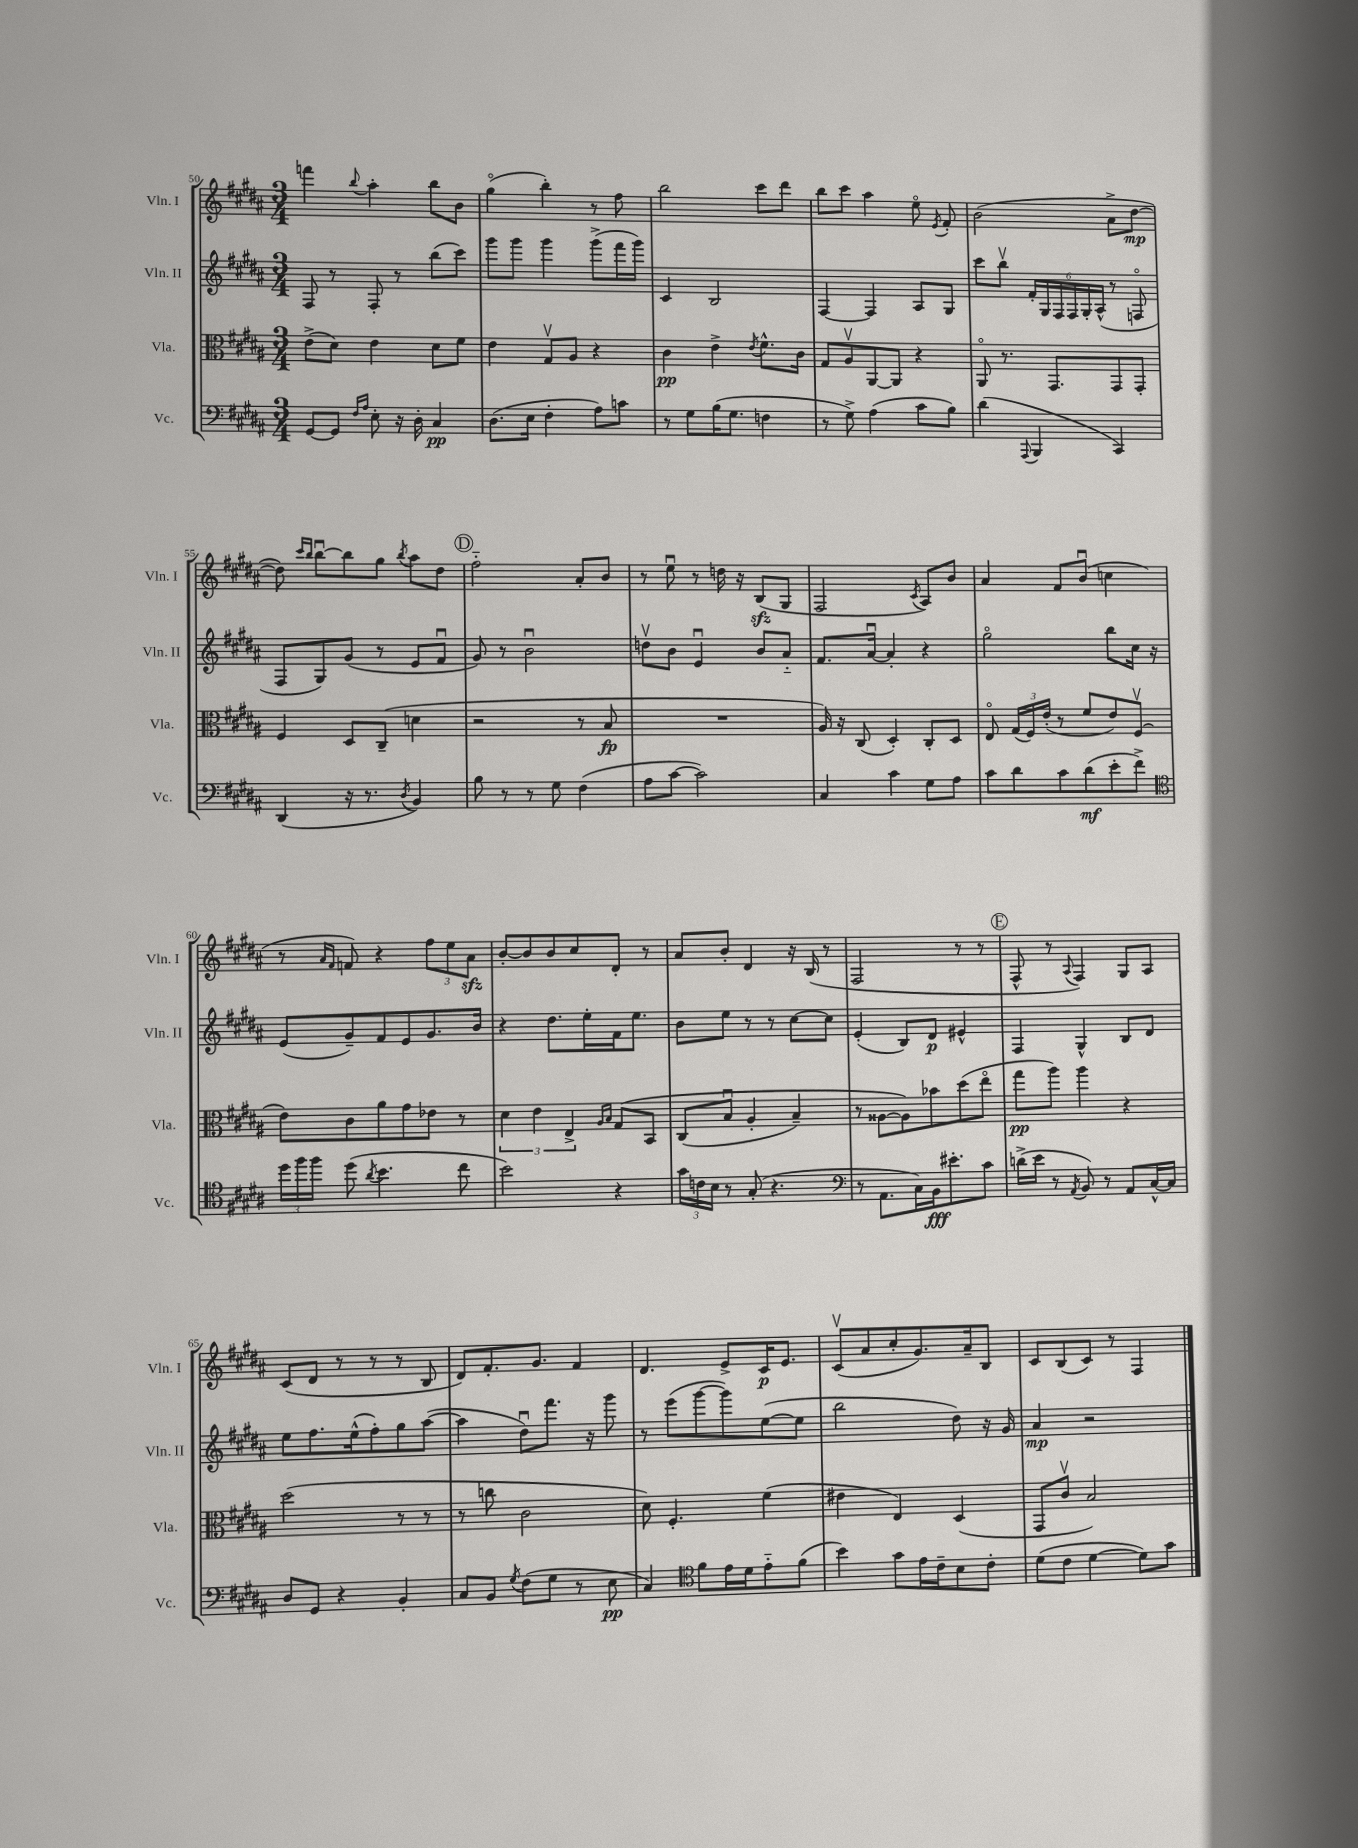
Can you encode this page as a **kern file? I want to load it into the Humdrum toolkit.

**kern	**dynam	**kern	**dynam	**kern	**dynam	**kern	**dynam
*part4	*part4	*part3	*part3	*part2	*part2	*part1	*part1
*staff4	*staff4	*staff3	*staff3	*staff2	*staff2	*staff1	*staff1
*I"Vc.	*	*I"Vla.	*	*I"Vln. II	*	*I"Vln. I	*
*I'Vc.	*	*I'Vla.	*	*I'Vln. II	*	*I'Vln. I	*
*clefF4	*	*clefC3	*	*clefG2	*	*clefG2	*
*k[f#c#g#d#a#]	*	*k[f#c#g#d#a#]	*	*k[f#c#g#d#a#]	*	*k[f#c#g#d#a#]	*
*M3/4	*	*M3/4	*	*M3/4	*	*M3/4	*
=50	=50	=50	=50	=50	=50	=50	=50
[8GG#/L	.	(8e^\L	.	8F#/	.	4fffn\	.
8GG#/J]	.	8d#\J)	.	8r	.	.	.
16qqF#/LL	.	.	.	.	.	.	.
16qqA#/JJ	.	.	.	.	.	8qqbb/	.
8E'\	.	4e\	.	8F#'/	.	4aa#'\	.
16r	.	.	.	8r	.	.	.
16D#'\	.	.	.	.	.	.	.
4C#/	pp	8d#\L	.	(8bb\L	.	8bb\L	.
.	.	8f#\J	.	8ccc#\J)	.	8b\J	.
=51	=51	=51	=51	=51	=51	=51	=51
(8.D#\L	.	4e\	.	8ggg#\L	.	(4gg#\	.
.	.	.	.	8ggg#\J	.	.	.
16E\Jk	.	.	.	.	.	.	.
4F#'\	.	8G#v/L	.	4ggg#\	.	4bb'\)	.
.	.	8A#/J	.	.	.	.	.
8A#\L)	.	4r	.	(8ggg#^\L	.	8r	.
8cn\J	.	.	.	16fff#\L	.	8ff#\	.
.	.	.	.	16ggg#\JJ)	.	.	.
=52	=52	=52	=52	=52	=52	=52	=52
8r	.	4c#\	pp	4c#/	.	2bb\	.
8G#\L	.	.	.	.	.	.	.
(16B\K	.	4e^\	.	2B/	.	.	.
8.G#\J	.	.	.	.	.	.	.
.	.	8qe/	.	.	.	.	.
4Fn\	.	8.f#^^\L	.	.	.	8ccc#\L	.
.	.	.	.	.	.	8ddd#\J	.
.	.	16c#\Jk	.	.	.	.	.
=53	=53	=53	=53	=53	=53	=53	=53
8r	.	8G#/L	.	[4F#/	.	8bb\L	.
8G#^\)	.	8A#v/	.	.	.	8ccc#\J	.
(4A#\	.	[8AA#/	.	4F#/]	.	4aa#\	.
.	.	8AA#/J]	.	.	.	.	.
8c#\L	.	4r	.	8A#/L	.	8ee\	.
.	.	.	.	.	.	8qe/	.
8B\J)	.	.	.	8G#/J	.	8f#'/	.
=54	=54	=54	=54	=54	=54	=54	=54
(4d#\	.	8AA#/	.	8ccc#\L	.	(2b\	.
.	.	8.r	.	8bbv\J	.	.	.
8qqAAA#/	.	.	.	.	.	.	.
4BBB/	.	.	.	24f#'/LL	.	.	.
.	.	.	.	24G#/	.	.	.
.	.	8.GG#/L	.	.	.	.	.
.	.	.	.	24F#/	.	.	.
.	.	.	.	24F#/	.	.	.
.	.	.	.	24G#'/	.	.	.
.	.	.	.	(24A#^^/JJ	.	.	.
4CC#/)	.	8GG#/	.	8r	.	8a#^\L	.
.	.	8GG#'/J	.	8Fn/	.	[8dd#\J	mp
!!LO:LB:g=z
=55	=55	=55	=55	=55	=55	=55	=55
(4DD#/	.	4F#/	.	8F#/L	.	8dd#\])	.
.	.	.	.	.	.	16qqccc#/LL	.
.	.	.	.	.	.	16qqbb/JJ	.
.	.	.	.	8G#/)	.	[8bbu\L	.
16r	.	8D#/L	.	(8g#/J	.	8bb\]	.
8.r	.	.	.	.	.	.	.
.	.	(8C#~/J	.	8r	.	8gg#\J	.
8qD#/	.	.	.	.	.	8qbb/	.
4BB/)	.	4dn\	.	8e/L	.	8aa#\L	.
.	.	.	.	8f#u/J	.	8dd#\J	.
!!LO:REH:place=s1:t=D
=56	=56	=56	=56	=56	=56	=56	=56
8B\	.	2r	.	8g#/)	.	2ff#\	.
8r	.	.	.	8r	.	.	.
8r	.	.	.	2bu\	.	.	.
8G#\	.	.	.	.	.	.	.
(4F#\	.	8r	.	.	.	8a#'/L	.
.	.	8B/	fp	.	.	8b/J	.
=57	=57	=57	=57	=57	=57	=57	=57
8A#\L	.	2.r	.	8ddnv\L	.	8r	.
[8c#\J	.	.	.	8b\J	.	8eeu\	.
2c#\])	.	.	.	4eu/	.	8r	.
.	.	.	.	.	.	16ddn\	.
.	.	.	.	.	.	16r	.
.	.	.	.	8b/L	.	(8Bzz/L	.
.	.	.	.	8a#/J	.	8G#/J	.
=58	=58	=58	=58	=58	=58	=58	=58
4C#/	.	16A#/)	.	8.f#/L	.	2F#/	.
.	.	16r	.	.	.	.	.
.	.	(8C#/	.	.	.	.	.
.	.	.	.	[16a#u/Jk	.	.	.
4c#\	.	4D#'/)	.	4a#'/]	.	.	.
.	.	.	.	.	.	8qc#/	.
8G#\L	.	8C#'/L	.	4r	.	8A#/L)	.
8A#\J	.	8D#/J	.	.	.	8b/J	.
=59	=59	=59	=59	=59	=59	=59	=59
8c#\L	.	8E/	.	2gg#\	.	4a#/	.
8d#\	.	(24G#/LL	.	.	.	.	.
.	.	24F#/)	.	.	.	.	.
.	.	(24e'/JJ	.	.	.	.	.
8c#\	.	8r	.	.	.	8f#/L	.
(8d#\	mf	8f#/L	.	.	.	(8bu/J	.
8e'\	.	8e/)	.	8bb\L	.	4ccn\	.
8f#^\J)	.	(8F#v/J	.	16cc#\Jk	.	.	.
.	.	.	.	16r	.	.	.
!!LO:LB:g=z
=60	=60	=60	=60	=60	=60	=60	=60
*clefC4	*	*	*	*	*	*	*
24dd#\LL	.	8e\L)	.	(8e/L	.	8r	.
24ff#\	.	.	.	.	.	.	.
24ff#\JJ	.	.	.	.	.	.	.
.	.	.	.	.	.	16qqa#/LL	.
.	.	.	.	.	.	16qqf#/JJ	.
(8dd#\	.	8c#\	.	8g#~/)	.	8fn/)	.
8qa#/	.	.	.	.	.	.	.
4.b\	.	8a#\	.	8f#/	.	4r	.
.	.	8g#\	.	8e/	.	.	.
.	.	8e-X\J	.	8.g#/	.	12ff#\L	.
.	.	.	.	.	.	12ee\	.
8cc#\	.	8r	.	.	.	.	.
.	.	.	.	.	.	12a#zz\J	.
.	.	.	.	16b/Jk	.	.	.
=61	=61	=61	=61	=61	=61	=61	=61
2b\)	.	6d#\	.	4r	.	[8b'/L	.
.	.	.	.	.	.	8b/]	.
.	.	6e\	.	.	.	.	.
.	.	.	.	8.dd#\L	.	8b/	.
.	.	6E^/	.	.	.	.	.
.	.	.	.	.	.	8cc#/	.
.	.	.	.	16ee'\L	.	.	.
.	.	16qqA#/LL	.	.	.	.	.
.	.	16qqB/JJ	.	.	.	.	.
4r	.	(8G#/L	.	16f#\J	.	8d#'/J	.
.	.	.	.	8.ee\J	.	.	.
.	.	8BB/J	.	.	.	8r	.
=62	=62	=62	=62	=62	=62	=62	=62
24g#\LL	.	(8C#/L	.	8b\L	.	8a#/L	.
24cn\	.	.	.	.	.	.	.
24B\JJ	.	.	.	.	.	.	.
8r	.	8Bu/J	.	8ee\J	.	8b'/J	.
(8G#'/	.	4A#'/	.	8r	.	4d#/	.
4.r	.	.	.	8r	.	.	.
.	.	4B~/)	.	[8cc#\L	.	16r	.
.	.	.	.	.	.	(16B/	.
.	.	.	.	8cc#\J]	.	8r	.
=63	=63	=63	=63	=63	=63	=63	=63
*clefF4	*	*	*	*	*	*	*
8r	.	8r	.	(4e'/	.	2F#/	.
8.AA#\L	.	[8A##X\L	.	.	.	.	.
.	.	8A##\])	.	8B/L)	.	.	.
16C#\L)	.	.	.	.	.	.	.
16BB\J	fff	8b-X\	.	8d#/J	p	.	.
8.e#X'\	.	.	.	.	.	.	.
.	.	(8dd#\	.	4e#X^^/	.	8r	.
8c#\J	.	8ee\J	.	.	.	8r	.
!!LO:REH:place=s1:t=E
=64	=64	=64	=64	=64	=64	=64	=64
(16dn^\LL	.	8gg#\L	pp	4F#/	.	8F#^^/	.
16e\JJ	.	.	.	.	.	.	.
8r	.	8aa#\J)	.	.	.	8r	.
8qAA#/	.	.	.	.	.	8qqA#/	.
8BB/)	.	4aa#\	.	4G#^^/	.	4F#/)	.
8r	.	.	.	.	.	.	.
8AA#/L	.	4r	.	8B/L	.	8G#/L	.
[16C#^^/L	.	.	.	8d#/J	.	8A#/J	.
16C#/JJ]	.	.	.	.	.	.	.
!!LO:LB:g=z
=65	=65	=65	=65	=65	=65	=65	=65
8D#/L	.	(2dd#\	.	8ee\L	.	(8c#/L	.
8GG#/J	.	.	.	8.ff#\	.	8d#/J	.
4r	.	.	.	.	.	8r	.
.	.	.	.	(16ee^^\k	.	.	.
.	.	.	.	8ff#'\)	.	8r	.
4BB'/	.	8r	.	8gg#\	.	8r	.
.	.	8r	.	([8aa#\J	.	8B/	.
=66	=66	=66	=66	=66	=66	=66	=66
8C#/L	.	8r	.	4aa#\]	.	8d#/L)	.
8BB/J	.	8ccn\	.	.	.	8.f#'/	.
8qG#/	.	.	.	.	.	.	.
(8F#\L	.	2c#\	.	8dd#u\L)	.	.	.
.	.	.	.	.	.	8.g#/J	.
8G#\J	.	.	.	8.fff#\J	.	.	.
8r	.	.	.	.	.	4f#/	.
.	.	.	.	16r	.	.	.
8E\	pp	.	.	8ggg#\	.	.	.
=67	=67	=67	=67	=67	=67	=67	=67
4C#/)	.	8d#\)	.	8r	.	4.d#/	.
.	.	4.F#'/	.	(8eee\L	.	.	.
*clefC4	*	*	*	*	*	*	*
8f#\L	.	.	.	[8ggg#\	.	.	.
16e\L	.	.	.	8ggg#\])	.	8e^/L	.
16d#\J	.	.	.	.	.	.	.
8e\	.	(4f#\	.	([8ee\	.	16c#/K	p
.	.	.	.	.	.	8.e/J	.
(8f#\J	.	.	.	8ee\J]	.	.	.
=68	=68	=68	=68	=68	=68	=68	=68
4b\)	.	4e#X\	.	2bb\	.	(8c#v/L	.
.	.	.	.	.	.	8a#/	.
8g#\L	.	4E/)	.	.	.	8cc#'/	.
16e\L	.	.	.	.	.	8.g#/)	.
16c#~\J	.	.	.	.	.	.	.
8B\	.	(4D#/	.	8dd#\)	.	.	.
.	.	.	.	.	.	16a#~/k	.
8c#'\J	.	.	.	16r	.	8B/J	.
.	.	.	.	16g#/	.	.	.
=69	=69	=69	=69	=69	=69	=69	=69
(8d#\L	.	8GG#/L	.	4a#/	mp	8c#/L	.
8c#\J	.	8c#v/J	.	.	.	(8B/	.
[4d#\	.	2B/)	.	2r	.	8c#/J)	.
.	.	.	.	.	.	8r	.
8d#\L])	.	.	.	.	.	4F#/	.
8g#\J	.	.	.	.	.	.	.
==	==	==	==	==	==	==	==
*-	*-	*-	*-	*-	*-	*-	*-
